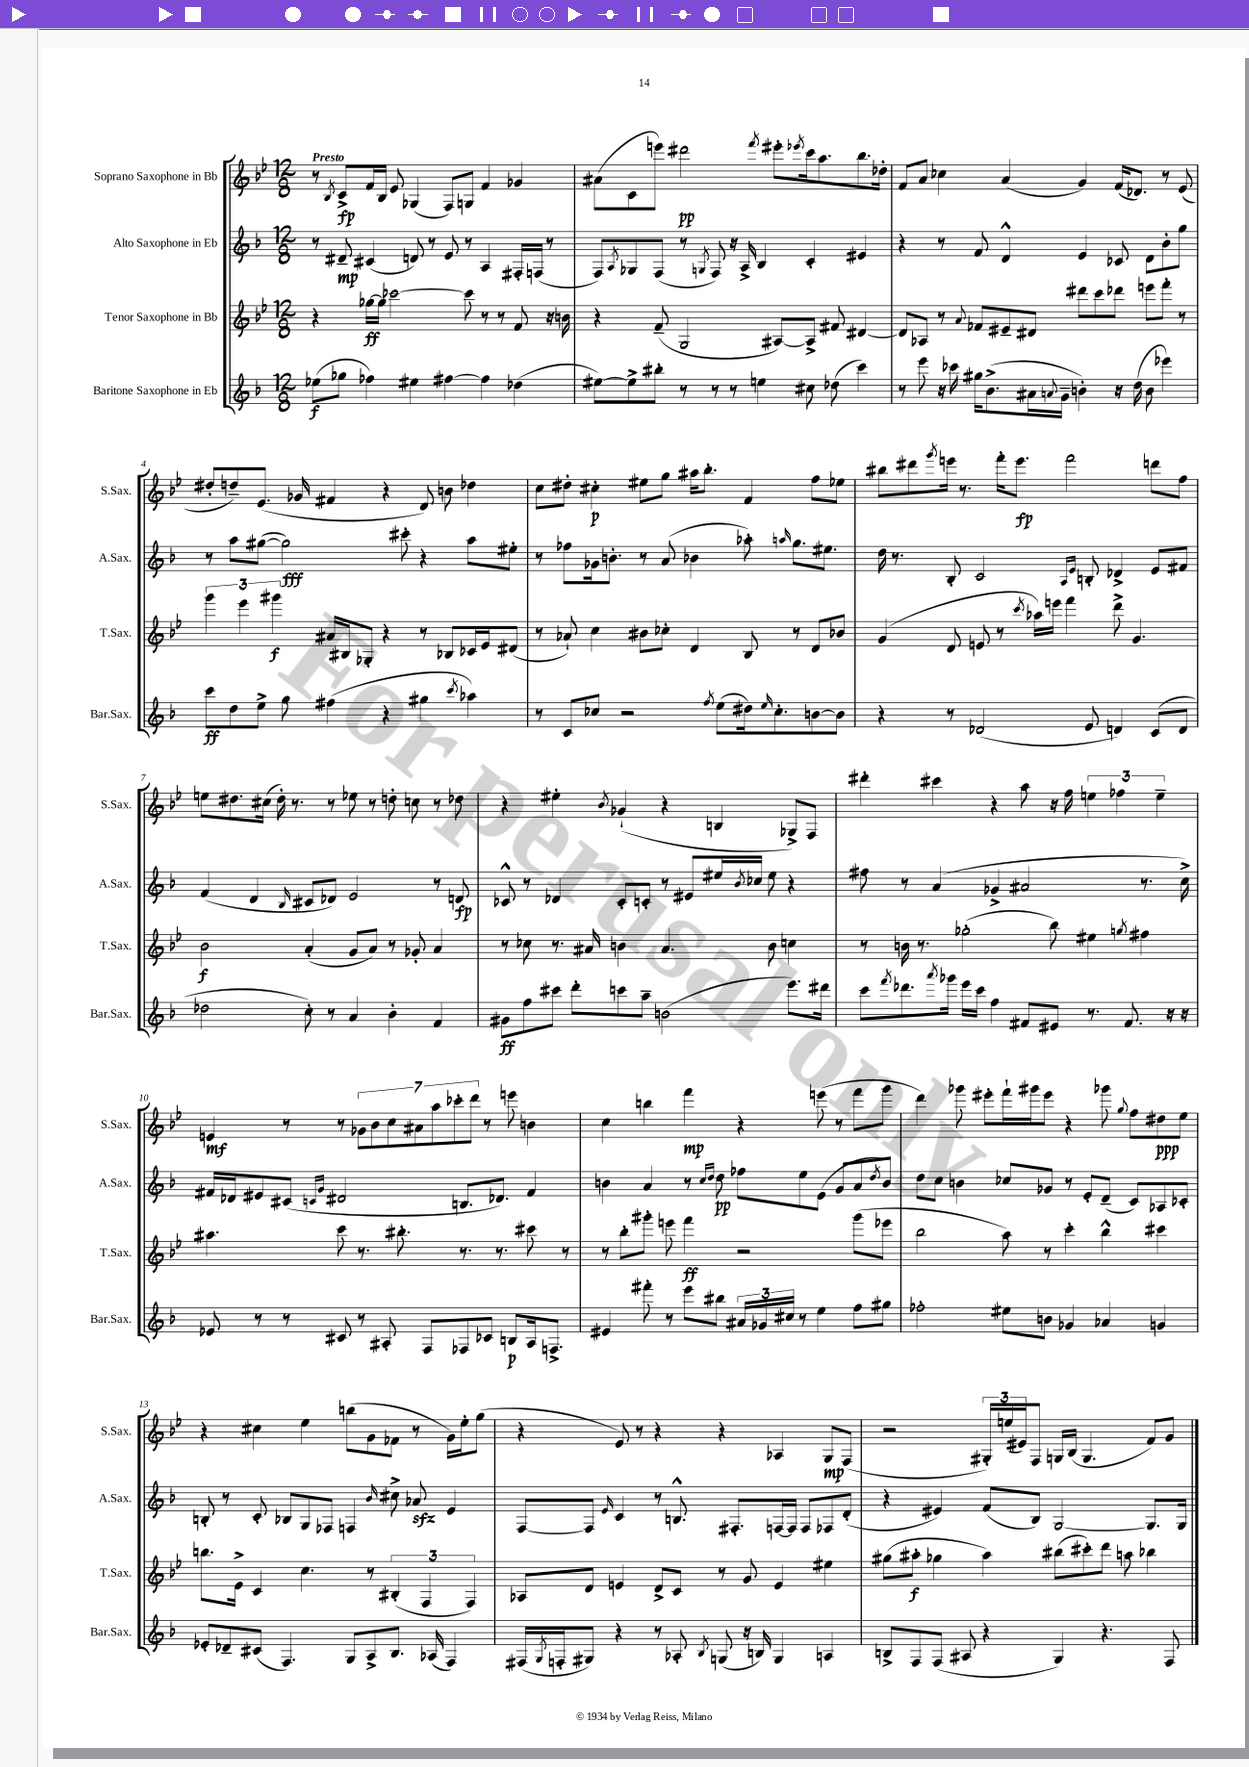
<<
\new StaffGroup <<
\new Staff = "s0" \with { instrumentName = "Soprano Saxophone in Bb" shortInstrumentName = "S.Sax." } {
    \clef treble \key bes \major \numericTimeSignature \time 12/8 \tempo "Presto"
    r8 \acciaccatura { bes8 } c'8->\fp f'16 bes16 ees'8 ges4( f8) g8 f'4 ges'4 |
    ais'8( c'8 e'''8) dis'''2\pp \acciaccatura { f'''8 } eis'''8-. \acciaccatura { ees'''8 } c'''16 a''8. bes''8. des''16-. |
    f'8 a'8 ces''4 a'4( g'4) f'16( des'8.) r8 ees'8( |
    dis''8-. d''8--) ees'8.( ges'16 fis'4 r4 d'8) b'8 des''4 |
    c''8 dis''8-. cis''4-.\p eis''8 g''8 ais''16 bes''8.-. f'4 f''8 ees''8 |
    bis''8 dis'''8 \acciaccatura { g'''8 } e'''16 r8. f'''16-. e'''8.\fp f'''2 d'''8 f''8 |
    e''8 dis''8. cis''16( dis''16-.) r8. r8 ees''8 r8 d''8-. c''8 r8 des''8 |
    r4 eis''4-. \acciaccatura { bes'8 } ges'4-!( r4 b4 ges8->) f8 |
    dis'''4-. cis'''4 r4 a''8 r16 f''16 \tuplet 3/2 { e''4 fes''4 e''4-- } |
    e'4\mf r8 r8 \tuplet 7/4 { ges'8 bes'8 c''8 ais'8 a''8 ces'''8-. d'''8 } r8 e'''8 b'4 |
    c''4 b''4 f'''4\mp r4 e'''8( r8 f'''8 g'''8 |
    d'''4) ges'''8 eis'''8-. f'''16-! gis'''16 eis'''8 r4 ges'''8 \appoggiatura { g''8 } f''8 dis''8\ppp ees''8 |
    r4 cis''4 ees''4 b''8( g'8 fes'8 r8 g'16) ees''16-. g''8( |
    r4 ees'8) r8 r4 r4 aes4 g8\mp f8( |
    r2 \tuplet 3/2 { gis16-.) e''16( eis'16) } f8 g16 bes16( g4. f'8) g'8 \bar "|." |
}
\new Staff = "s1" \with { instrumentName = "Alto Saxophone in Eb" shortInstrumentName = "A.Sax." } {
    \clef treble \key f \major \numericTimeSignature \time 12/8
    r8 dis'8--\mp cis'4( d'8) r8 e'8 r8 a4 fis16-. f16( r8 |
    f8) \acciaccatura { a8 } ges8 f8( r8 \acciaccatura { g8 } f8) r16 a16-> bes4 c'4-. eis'4 |
    r4 r8 f'8 d'4-^ e'4 ces'8 d'8 bes'8-. g''8 |
    r8 a''8 gis''8~( gis''2\fff) cis'''8-. r4 a''8 eis''8-. |
    r8 fes''8 ges'16 b'8.-. r8 a'8( bes'4 aes''8-.) \grace { a''16 } g''8. eis''8. |
    d''16 r8. bes8-. c'2 \grace { a16 e'16 } b8-. des'4-> e'8 fis'8 |
    f'4( d'4 \grace { bes16 } cis'8 des'8) e'2 r8 d'8\fp |
    ces'8-^ r8 des'4 ces'8-. c'8-. r8 eis'8 eis''16 \acciaccatura { bes'8 } ces''16 eis''8 r4 |
    fis''8 r8 a'4( ges'4-> ais'2 r8. c''16->) |
    fis'16 des'16 eis'8 cis'8( \grace { c'16 g'16 } dis'2 b8. des'8.) fis'4 |
    b'4 a'4 r8 \grace { c''16 d''16 } d''8\pp fes''8 e''8 e'8( g'8 a'8 \acciaccatura { d''8 } b'8) |
    d''8 c''8 b'4 ces''8 ges'8 r8 e'8-. d'8--( c'8) aes8 ces'8-. |
    b8-. r8 c'8-. bes8 g8 fes8 f4 \grace { bes'16 } cis''8-> aes'8\sfz e'4 |
    f8~ f8 \grace { e'16 } c'4 r8 b8.-^ fis8.-. f16~ f16 f8 fes8 d'8-.( |
    r4 eis'4) f'8( bes8) g2~ g8. g16 \bar "|." |
}
\new Staff = "s2" \with { instrumentName = "Tenor Saxophone in Bb" shortInstrumentName = "T.Sax." } {
    \clef treble \key bes \major \numericTimeSignature \time 12/8
    r4 ges''16~\ff ges''16 ces'''2~ ces'''8 r8 r8 f'8 r16 b'16 |
    r4 f'8--( g2 ais8~) ais8-> fis'8 dis'4~ |
    dis'8 aes8 r8 \appoggiatura { a'8 } fes'8 eis'8-- dis'8 dis'''8 c'''8 des'''8 e'''8 f'''8-. r8 |
    \tuplet 3/2 { g'''4 ees'''4 gis'''4\f } ais'16 bis16 ges8-. r4 r8 bes8 ces'16 ees'16 dis'8( |
    r8 aes'8-!) c''4 bis'8 ces''8-. d'4 bes8 r8 d'8 bes'8 |
    g'4( d'8 e'8 r8 \acciaccatura { c'''8 } aes''16) e'''16 f'''4 d'''8-> g'4. |
    bes'2\f a'4-.( g'8 a'8) r8 ges'8-. a'4 |
    r8 ces''8 r8. ais'16 b'4 ais'4. b'8 c''4 |
    r8 b'16 r8. ges''2-.( bes''8) eis''4 \acciaccatura { g''8 } fis''4 |
    ais''4. c'''8 r8. bis''8.-. r8. r8. cis'''8 r8 |
    r8 bes''8-. gis'''8-. e'''8 f'''4\ff r2 gis'''8( ees'''8 |
    bes''2 a''8) r8 c'''4-. bes''4-^ cis'''4 |
    b''8. ees'16-> c'4 c''4. r8 \tuplet 3/2 { bis4-.( f4 f4) } |
    aes8 d'8 e'4 d'8-> c'8 r8 g'8 e'4 eis''4 |
    gis''8( ais''8-.\f ges''4 ais''4) bis''8( cis'''8-.) d'''8 a''8 bes''4 \bar "|." |
}
\new Staff = "s3" \with { instrumentName = "Baritone Saxophone in Eb" shortInstrumentName = "Bar.Sax." } {
    \clef treble \key f \major \numericTimeSignature \time 12/8
    ees''8\f( ges''8 fes''4) eis''4 fis''4~ fis''4 des''4( |
    eis''8~) eis''8-> bis''8-. r8 r8 r8 e''4 cis''8 des''8( c'''4) |
    r8 e'''8 r16 ces'''16 gis''16 bes'8.->( ais'16 \appoggiatura { a'8 } g'16-- b'4-.) r16 d''16( b'8 ees'''4) |
    c'''8\ff d''8 e''8-> g''8 fis''4( r4 gis''4 \acciaccatura { c'''8 } aes''4) |
    r8 c'8 ces''8 r2 \acciaccatura { f''8 } e''8( dis''16) \grace { e''16 } ces''8.-. b'8~ b'8 |
    r4 r8 des'2( e'8 d'4) c'8( d'8 |
    des''2 c''8-.) r8 a'4 bes'4-. f'4 |
    gis'8\ff f''8 cis'''8 d'''8-. c'''8 a''8-- b'2( e'''8.) dis'''16 |
    c'''8 \acciaccatura { f'''8 } des'''8. \acciaccatura { a'''8 } ges'''16 e'''16 c'''16 f''4 fis'8 eis'8 r8. fis'8. r16 r16 |
    ees'8 r8 r8 cis'8 r8 ais8-. f8 fes8 ces'8 b8\p ais16 f8.-> |
    eis'4 fis'''8-. r8 e'''8 bis''8 \tuplet 3/2 { ais'16 ges'16 cis''16 } r8 e''4 f''8 gis''8 |
    fes''2-. eis''8 b'8 ges'4 aes'4 g'4 |
    ees'8-. des'8-- cis'8( f4.) g8 a8-> bes8. aes16( f4) |
    fis16( \acciaccatura { g8 } f16-. gis8) r4 r8 aes8-. \acciaccatura { bes8 } g8( r16 b16) g4 a4 |
    b8-> f8 f8( ais8 r4 g4) r4. f8 \bar "|." |
}
>>
>>
